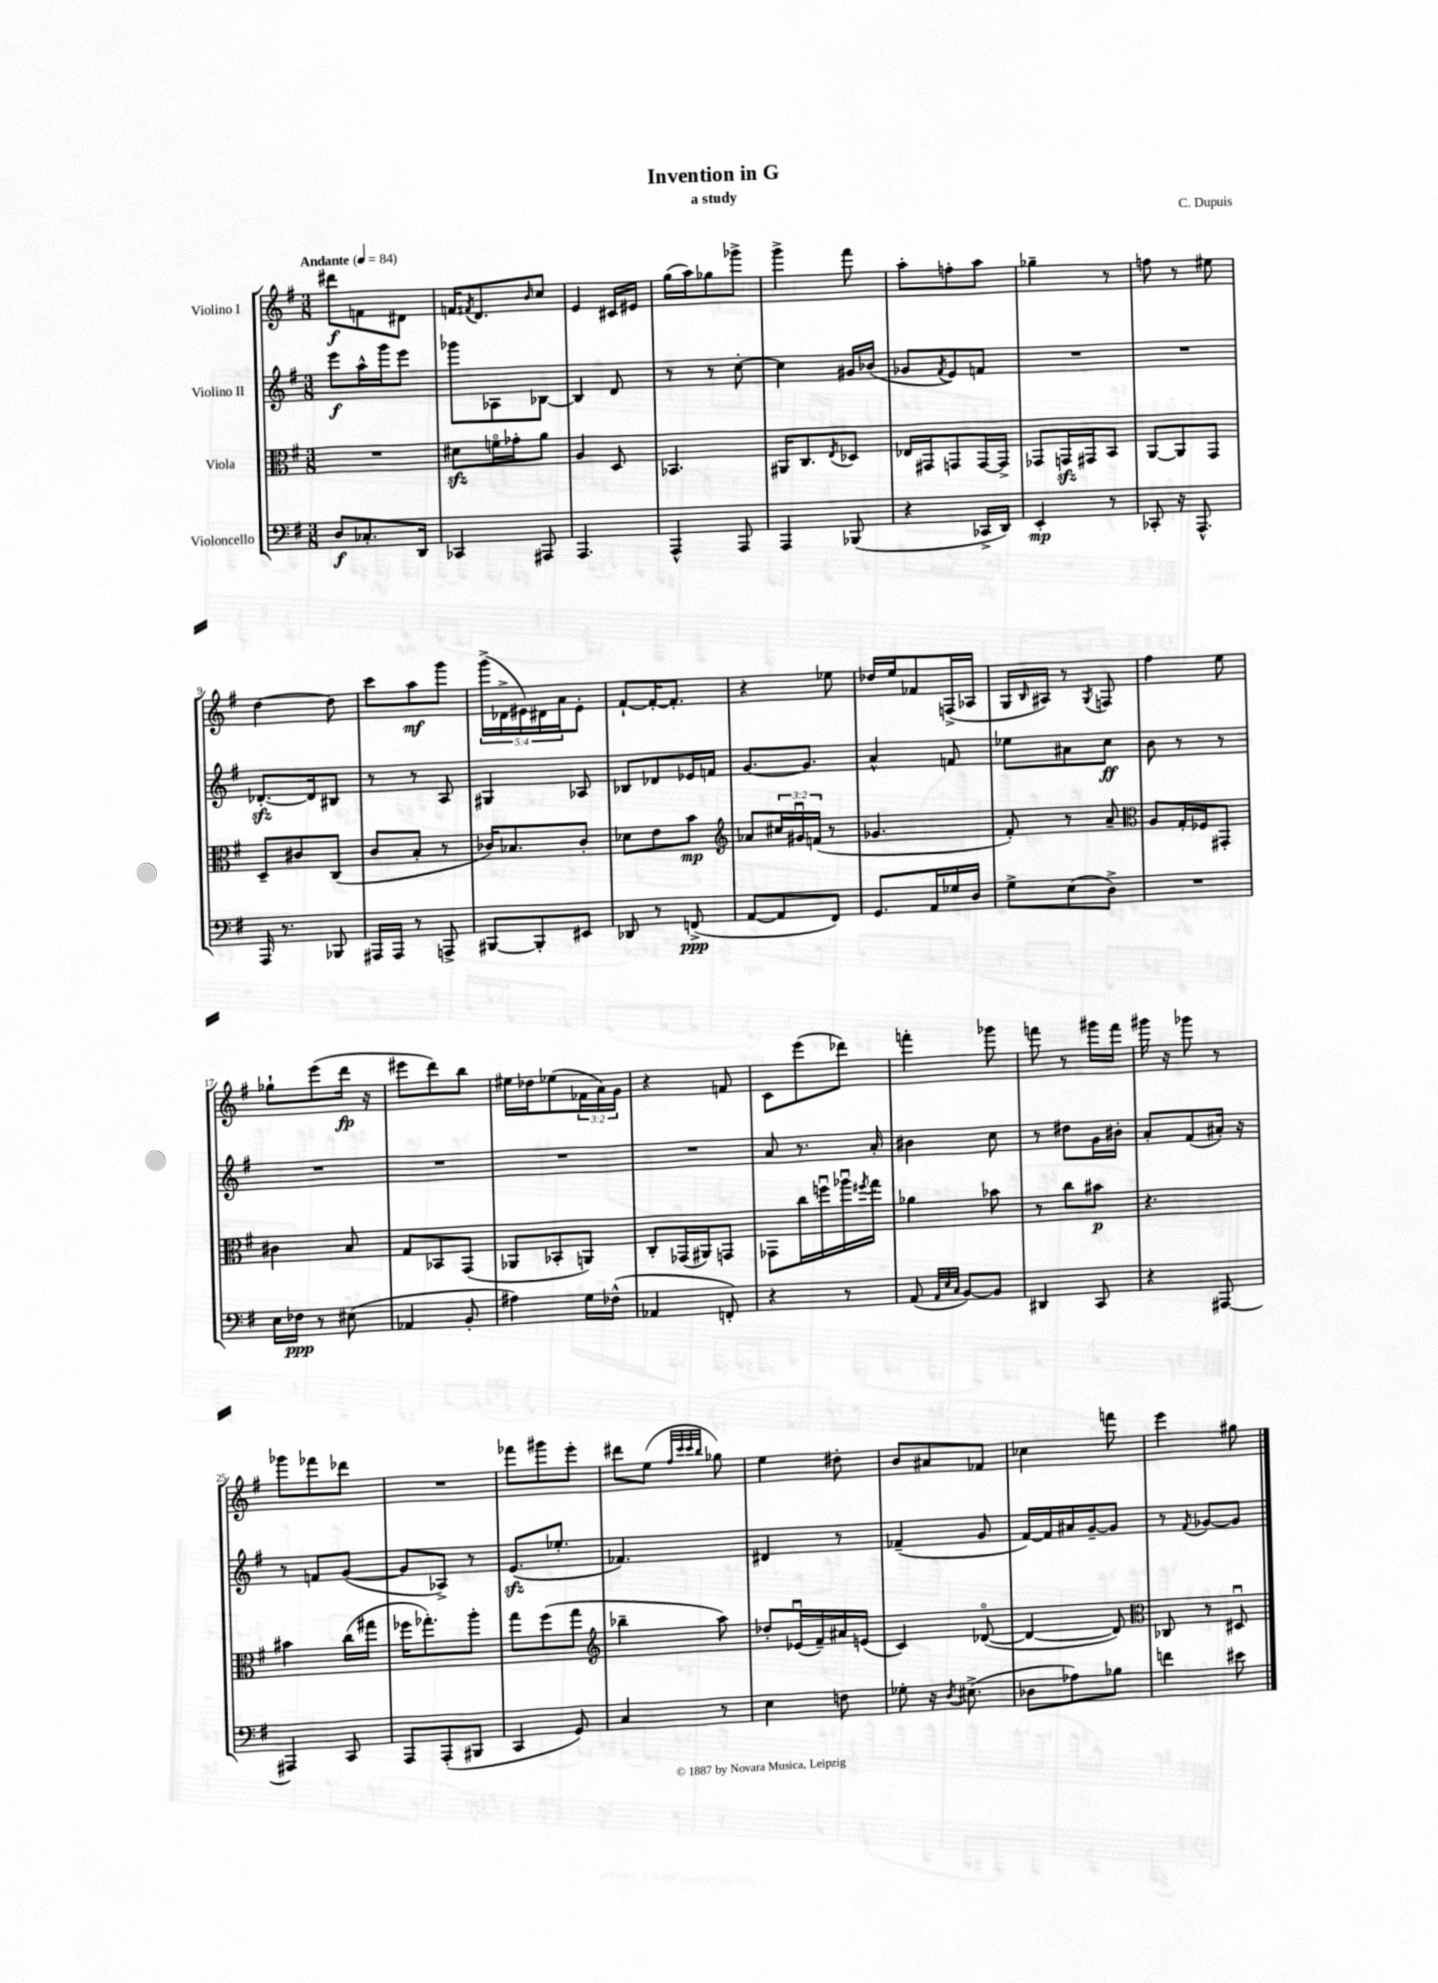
\header { title = "Invention in G" composer = "C. Dupuis" subtitle = "a study" }
<<
\new StaffGroup <<
\new Staff = "s0" \with { instrumentName = "Violino I" } {
    \clef treble \key g \major \numericTimeSignature \time 3/8 \override Staff.TupletNumber.text = #tuplet-number::calc-fraction-text \tempo "Andante" 4 = 84
    dis'''8\f f'8 dis'8 |
    f'16 \acciaccatura { fis'8 } d'8. \grace { b'16 } c''8 |
    e'4 cis'16 eis'16 |
    g''16( a''16) ges''8 ges'''8-> |
    g'''4-> fis'''8 |
    a''8-. f''8-. a''8 |
    ges''4-- r8 |
    f''8 r8 eis''8 |
    d''4~ d''8 |
    c'''8 a''8\mf g'''8 |
    \tuplet 5/4 { g'''16->( des'16-> eis'16) dis'16 a'16 } eis'8-. |
    fis'8~-! fis'16~-. fis'8.-. |
    r4 ees''8 |
    des''16 e''16 fes'8 f16->( aes16 |
    g16 \grace { b16 } ais16) r8 \acciaccatura { g8 } f8 |
    fis''4 e''8 |
    ges''8-! e'''8( d'''16\fp r16 |
    eis'''8 d'''8) b''8 |
    eis''16 des''16 ees''8( \tuplet 3/2 { fes'16 a'16) g'16 } |
    r4 f'8 |
    c'8 e'''8( des'''8) |
    f'''4-. ges'''8 |
    f'''8 r8 gis'''16 f'''16 |
    gis'''16 r16 ges'''8 r8 |
    ges'''8 fes'''8 des'''8 |
    R4. |
    fes'''8 gis'''8 e'''8-. |
    dis'''8 e''8( \grace { fis''32 c'''32 c'''32 b''32 } ges''8) |
    e''4 dis''8-. |
    b'8 ais'8 fes'8 |
    ces''4 f'''8 |
    e'''4 gis''8 \bar "|." |
}
\new Staff = "s1" \with { instrumentName = "Violino II" } {
    \clef treble \key g \major \numericTimeSignature \time 3/8
    e'''8\f a''16-^ g'''16 e'''8 |
    ges'''8 aes8 bes8~ |
    bes4 d'8 |
    r8 r8 c''8~-. |
    c''4 gis'16 bes'16( |
    ges'8 \acciaccatura { fis'8 } e'8) f'8 |
    R4. |
    R4. |
    des'8.~-.\sfz des'16 bis8 |
    r8 r8 a8 |
    gis4 aes8 |
    bes8 des'8 ees'16 f'16 |
    g'8.~ g'8. |
    a'4-^ f'8 |
    ees''8 ais'8 c''8\ff |
    b'8 r8 r8 |
    R4. |
    R4. |
    R4. |
    R4. |
    a'8 r8. a'16-. |
    bis'4 c''8 |
    r8 dis''8 g'16 bis'16-. |
    a'8-. fis'8( ais'16-.) r16 |
    r8 f'8 g'8~( |
    g'8 aes8->) r8 |
    e'8.\sfz( ees''8.-. |
    fes'4.) |
    dis'4 r8 |
    fes'4--( g'8 |
    fis'16~) fis'16 ais'16 g'16~-- g'8 |
    r8 \acciaccatura { fis'8 } ges'8~ ges'8 \bar "|." |
}
\new Staff = "s2" \with { instrumentName = "Viola" } {
    \clef alto \key g \major \numericTimeSignature \time 3/8 \override Staff.TupletNumber.text = #tuplet-number::calc-fraction-text
    R4. |
    dis'8\sfz f'16\flageolet ges'16-. a'8 |
    a4 d8 |
    bes,4. |
    ais,16 c8. \acciaccatura { e8 } des8 |
    ees16 gis,16 g,8 g,16~ g,16-> |
    ges,8 g,16\sfz gis,16 b,8 |
    a,8~ a,8 g,8 |
    d8-- cis'8 c8( |
    c'8 b8-. r8 |
    ces'16) bes8. ces'8-. |
    des'8 e'8 b'8\mp |
    \clef treble aes'8 \tuplet 3/2 { cis''16 gis'16\downbow f'16( } r8 |
    ges'4. |
    fis'8-.) r8 a'8-- |
    \clef alto a8 g16-. fes16 gis,8-. |
    cis'4 b8 |
    g8 bes,8 g,8( |
    aes,8 bes,8-. a,8) |
    c8-. ges,16( ais,16) g,8 |
    ges,8 c''16 f''16\downbow aes''16\downbow \acciaccatura { fis''8 } g''16 |
    aes'4 bes'8 |
    r8 c''8 bis'8\p |
    r4. |
    bis'4 c''16( gis''16 |
    fes''16 ges''8.-.) a''8-. |
    g''8 fis''8( g''8 |
    \clef treble bes''4-- a''8) |
    des''8-. ees'16\downbow( fis'16--) ais'16 e'16( |
    c'4) des'8~\flageolet( |
    des'4~ des'8) |
    \clef alto ces8 r8 dis8\downbow \bar "|." |
}
\new Staff = "s3" \with { instrumentName = "Violoncello" } {
    \clef bass \key g \major \numericTimeSignature \time 3/8
    d8\f ces8.-. d,16 |
    ces,4 ais,,8 |
    a,,4. |
    a,,4-^ a,,8 |
    a,,4 bes,,8( |
    r4 ces,16-> d,16) |
    e,4-.\mp r8 |
    ces,8-. r16 a,,8.-^ |
    a,,16 r8. bes,,8 |
    ais,,16 ais,,16 r8 a,,8-> |
    bis,,8~ bis,,8-. eis,8 |
    des,8 r8 f,8->\ppp( |
    a,8~ a,8 fis,8) |
    g,8. a,16 ges16 d16 |
    g8-> e8( d8->) |
    R4. |
    e16 fes16\ppp r8 eis8( |
    aes,4 b,8-. |
    ais4) g16 fes16-^( |
    aes,4 f,8-.) |
    r4 r8 |
    a,8( \grace { a,32 e32 c32 } b,8~) b,8 |
    dis,4 c,8 |
    r4 ais,,8~ |
    ais,,4 c,8 |
    a,,8 a,,8-.( bis,,8 |
    c,4 g,8) |
    c4 r8 |
    e4 f8 |
    ges8-. r16 \acciaccatura { d8 } eis8.->( |
    des8 aes8) bes8 |
    f'4 eis'8 \bar "|." |
}
>>
>>
